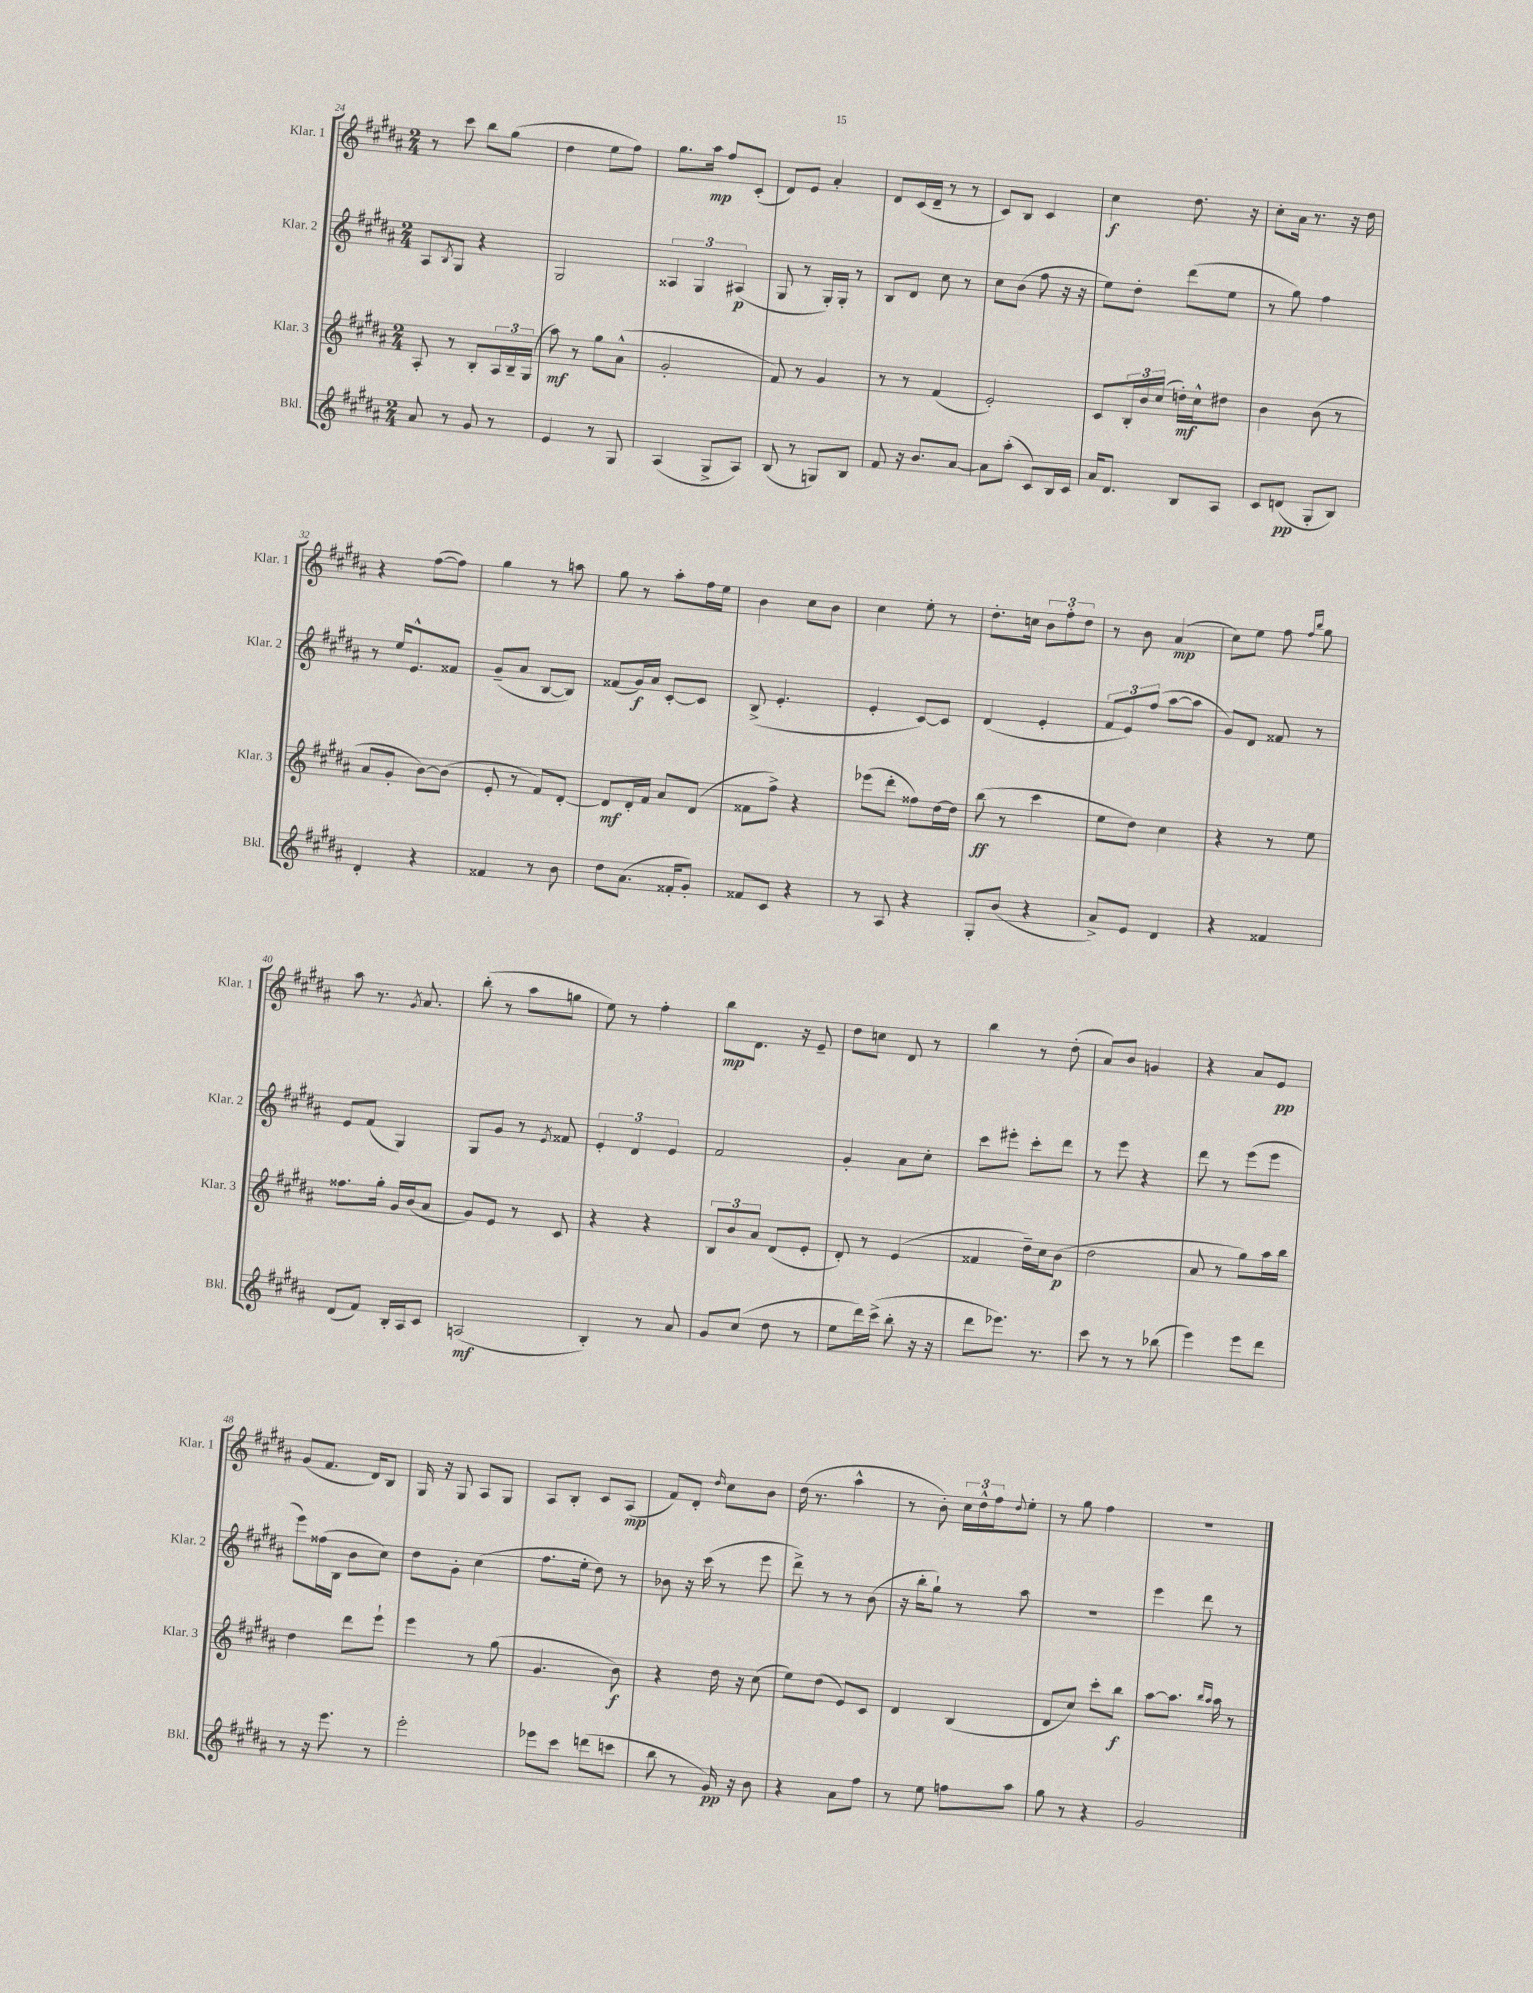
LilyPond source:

<<
\new StaffGroup <<
\new Staff = "s0" \with { instrumentName = "Klar. 1" shortInstrumentName = "Klar. 1" } {
    \clef treble \key b \major \numericTimeSignature \time 2/4
    r8 cis'''8 b''8 gis''8( |
    dis''4 e''8 fis''8) |
    gis''8. ais''16\mp fis''8 cis'8-.( |
    dis'8) e'8 ais'4-. |
    dis'8 cis'16( dis'16-- r8 r8 |
    cis'8) b8 cis'4 |
    cis''4\f dis''8. r16 |
    cis''8-. ais'16 r8. r16 dis''16 |
    r4 fis''8~( fis''8) |
    gis''4 r8 a''8 |
    gis''8 r8 ais''8-. fis''16 e''16 |
    b'4 cis''8 b'8 |
    cis''4 e''8-. r8 |
    dis''8.-. c''16 \tuplet 3/2 { b'8 fis''8-. dis''8 } |
    r8 b'8 ais'4\mp( |
    cis''8) e''8 fis''8 \grace { fis''16 b''16 } gis''8 |
    ais''8 r8. \acciaccatura { gis'8 } ais'8. |
    b''8-.( r8 ais''8 g''8 |
    e''8) r8 fis''4-. |
    b''8\mp dis'8. r16 e'8-- |
    dis''8 c''8 dis'8 r8 |
    b''4 r8 dis''8-.( |
    ais'8) b'8 g'4 |
    r4 ais'8 e'8\pp |
    gis'8( fis'8. dis'16) b8 |
    gis16 r16 gis8 ais8 gis8 |
    ais8 b8-. cis'8 ais8\mp( |
    fis'8) dis'8-. \grace { dis''16 } cis''8 b'8 |
    dis''16( r8. ais''4-^ |
    r8 b'8-.) \tuplet 3/2 { cis''16 dis''16-^ fis''16 } \appoggiatura { dis''8 } e''8-. |
    r8 gis''8 fis''4 |
    r2 \bar "|." |
}
\new Staff = "s1" \with { instrumentName = "Klar. 2" shortInstrumentName = "Klar. 2" } {
    \clef treble \key b \major \numericTimeSignature \time 2/4
    ais8 \acciaccatura { b8 } gis8 r4 |
    gis2 |
    \tuplet 3/2 { aisis4 gis4 ais4\p( } |
    gis8 r8 gis16-.) gis16-. r8 |
    b8 dis'8 cis''8 r8 |
    cis''8 b'8( fis''8 r16 r16 |
    e''8) dis''8-. dis'''8( e''8 |
    r8 gis''8) fis''4 |
    r8 e''16 e'8.-^ fisis'8 |
    gis'8--( ais'8 b8~ b8) |
    fisis'8( gis'16\f) ais'16 cis'8~-. cis'8 |
    b8->( e'4.-. |
    e'4-. cis'8~) cis'8 |
    dis'4( e'4-. |
    \tuplet 3/2 { fis'8 e'8) fis''8( } ais''8~ ais''8 |
    gis'8) dis'8 fisis'8 r8 |
    e'8 fis'8( gis4) |
    gis8 gis'8 r8 \acciaccatura { e'8 } fisis'8 |
    \tuplet 3/2 { e'4-. dis'4 e'4 } |
    fis'2 |
    gis'4-. ais'8 cis''8-. |
    cis'''8 eis'''8-. cis'''8-. dis'''8 |
    r8 e'''8 r4 |
    dis'''8 r8 e'''8( e'''8 |
    e'''8) fisis''16( b16 b'8 cis''8) |
    dis''8 gis'8-. cis''4( |
    fis''8. e''16-. dis''8) r8 |
    bes'8 r16 cis'''16( r8 e'''8 |
    dis'''8->) r8 r8 b'8( |
    r16 b''16-. gis''8-!) r8 ais''8 |
    R2 |
    e'''4 dis'''8 r8 \bar "|." |
}
\new Staff = "s2" \with { instrumentName = "Klar. 3" shortInstrumentName = "Klar. 3" } {
    \clef treble \key b \major \numericTimeSignature \time 2/4
    ais8-. r8 b8-. \tuplet 3/2 { ais16 b16-- gis16( } |
    ais''8\mf) r8 gis''8 ais'8-^( |
    gis'2-. |
    fis'8) r8 gis'4 |
    r8 r8 fis'4( |
    e'2-.) |
    cis'8 \tuplet 3/2 { b16-. b'16 cis''16( } d''16-.\mf) cis''16-^ dis''8 |
    b'4 b'8( r8 |
    ais'8 gis'8-. b'8~) b'8( |
    e'8-. r8 fis'8) dis'8~-. |
    dis'8\mf dis'16-. fis'16 ais'8 dis'8( |
    fisis'8 fis''8->) r4 |
    ees'''8( dis'''8-. fisis''8) dis''16~ dis''16 |
    b''8\ff( r8 cis'''4 |
    e''8 dis''8) cis''4 |
    r4 r8 e''8 |
    fisis''8. gis''16-. gis'16 b'16( ais'8 |
    gis'8) e'8 r8 cis'8 |
    r4 r4 |
    \tuplet 3/2 { b8 b'8 ais'8 } dis'8( e'8-. |
    dis'8-.) r8 e'4( |
    fisis'4 dis''16--) cis''16 b'8\p( |
    dis''2 |
    ais'8 r8 gis''8) ais''16 b''16 |
    dis''4 dis'''8 e'''8-! |
    e'''4 r8 gis''8( |
    gis'4. b'8\f) |
    r4 dis''16 r16 cis''8( |
    e''8) dis''8( e'8) cis'8 |
    dis'4 b4( |
    dis'8 cis''8) cis'''8-. b''8\f |
    ais''8~ ais''8. \grace { b''16 ais''16 } ais''16 r8 \bar "|." |
}
\new Staff = "s3" \with { instrumentName = "Bkl." shortInstrumentName = "Bkl." } {
    \clef treble \key b \major \numericTimeSignature \time 2/4
    ais'8 r8 gis'8 r8 |
    e'4 r8 gis8 |
    ais4( gis8-> ais8) |
    b8( r8 g8) b8 |
    fis'8 r16 b'8. ais'8~ |
    ais'8 ais''8-.( cis'8) b16 cis'16 |
    ais'16 dis'8. b8 ais8 |
    cis'8 d'8\pp( gis8-. b8) |
    dis'4-. r4 |
    fisis'4 r8 b'8 |
    dis''8 ais'8.( fisis'16-. gis'8-.) |
    fisis'8 cis'8 r4 |
    r8 ais8 r4 |
    gis8-. b'8( r4 |
    ais'8->) e'8 dis'4 |
    r4 fisis'4 |
    dis'8( fis'8) b16-. ais16 cis'8 |
    a2\mf( |
    b4-.) r8 ais'8 |
    gis'8 cis''8( dis''8 r8 |
    e''8 dis'''16) cis'''16->( b''8-. r16 r16 |
    dis'''8 ees'''8.) r8. |
    cis'''8 r8 r8 bes''8( |
    e'''4) e'''8 dis'''8 |
    r8 r16 e'''8. r8 |
    e'''2-. |
    ees'''8 cis'''8 d'''8( c'''8 |
    b''8 r8 gis'16\pp) r16 b'8 |
    r4 ais'8 fis''8 |
    r8 e''8 f''8 ais''8 |
    gis''8 r8 r4 |
    gis'2 \bar "|." |
}
>>
>>
\layout { \context { \Score currentBarNumber = #24 } }
